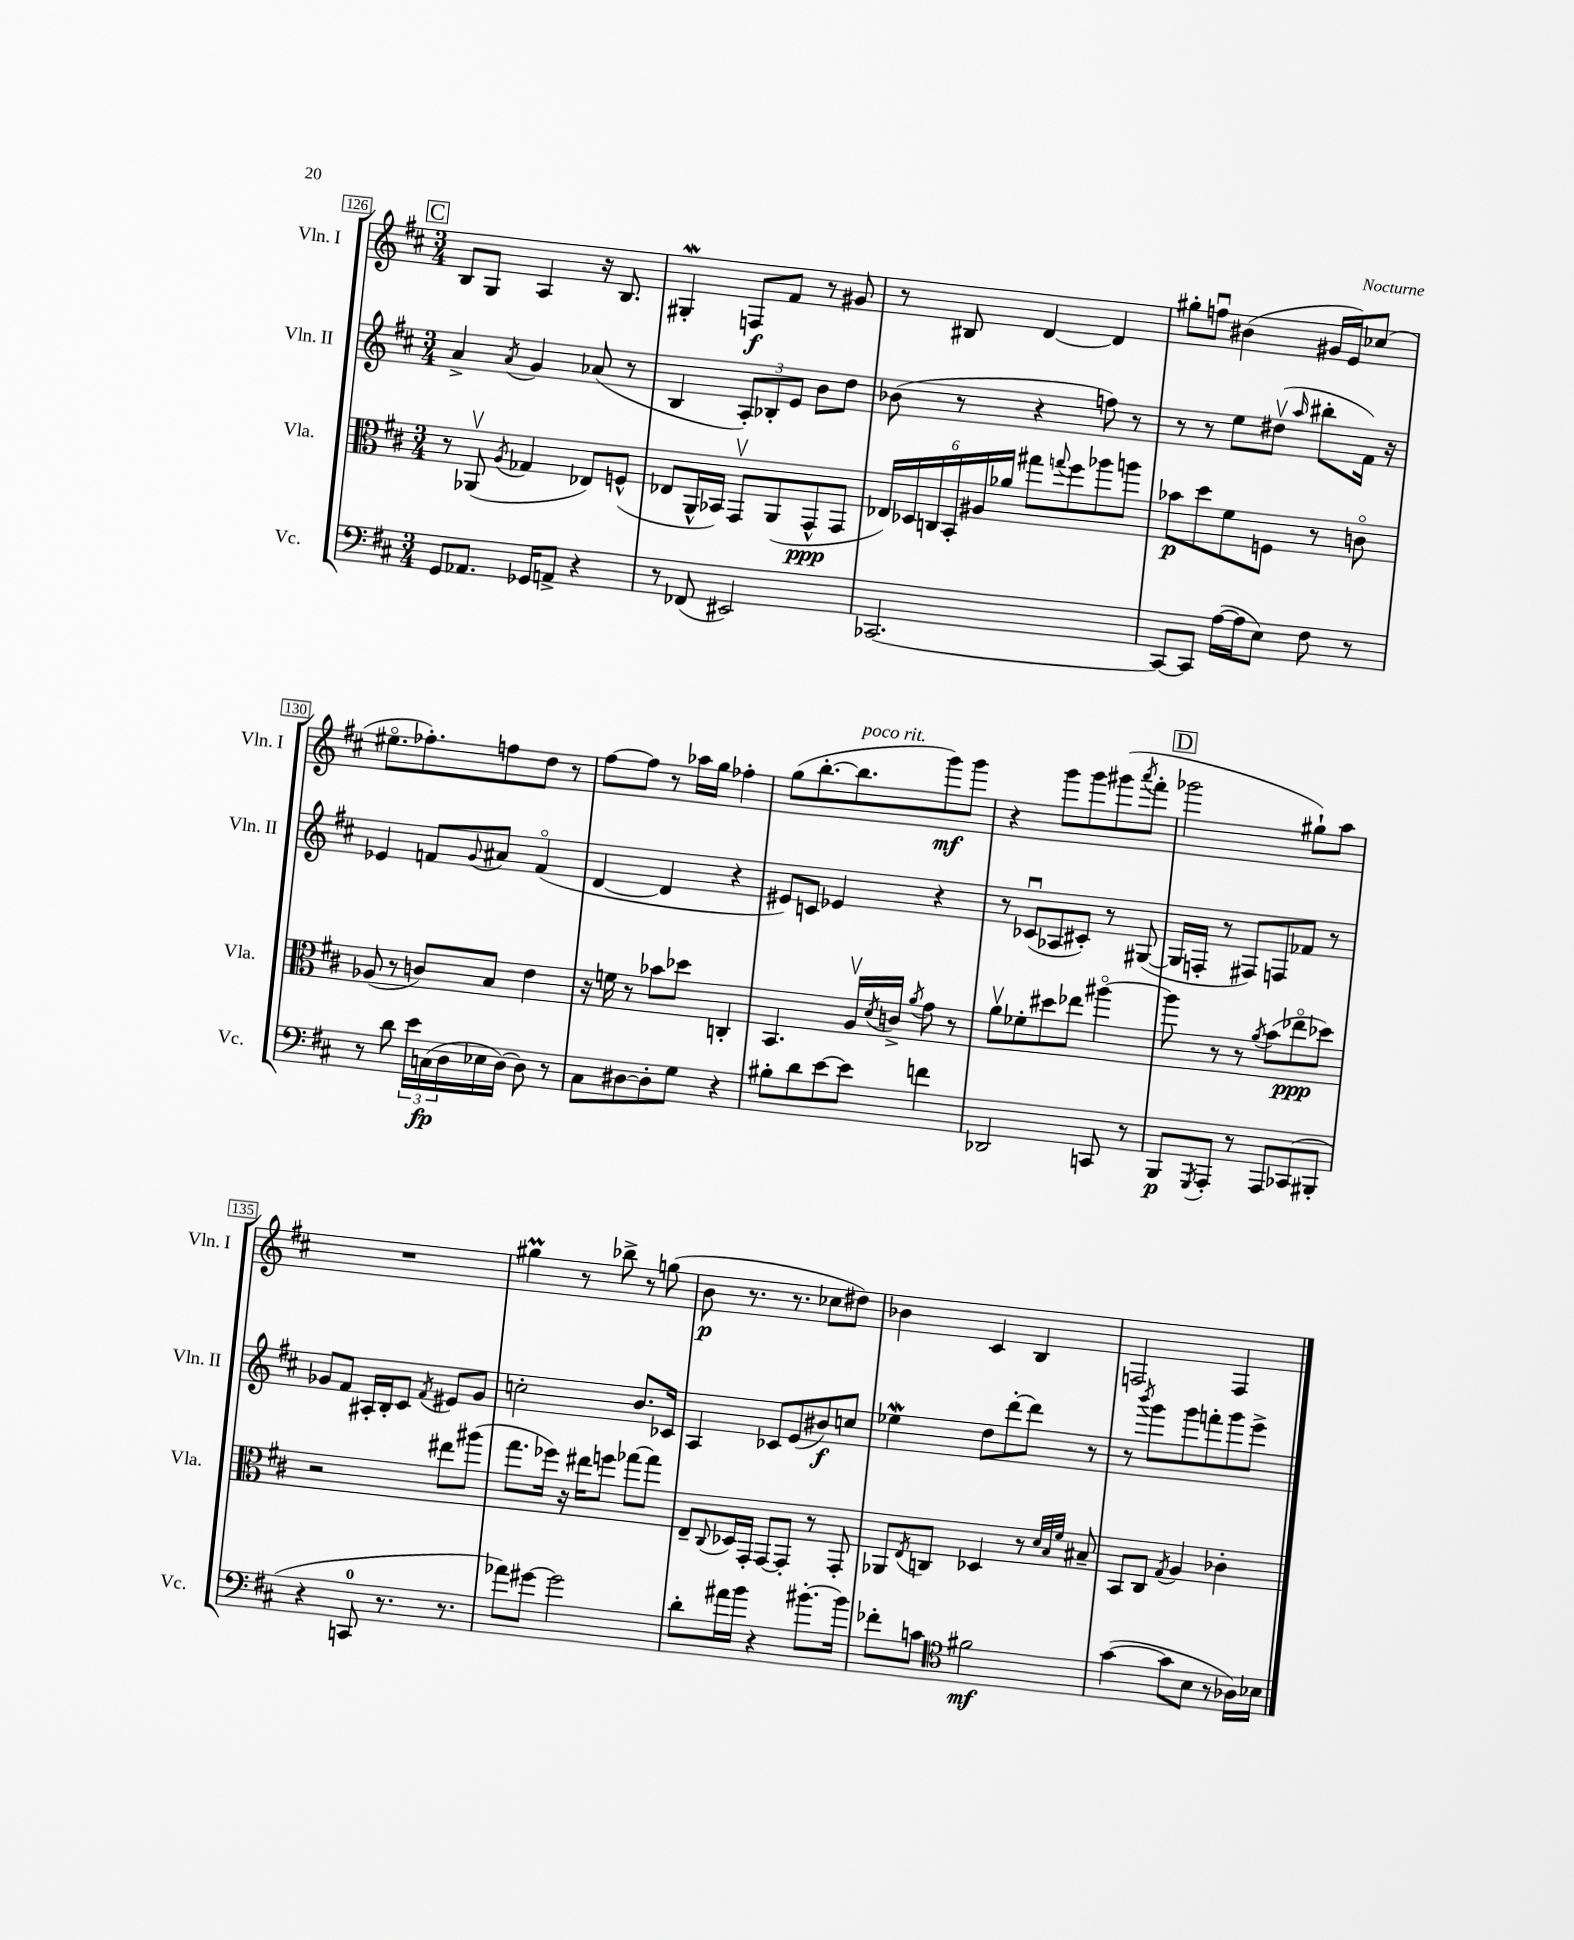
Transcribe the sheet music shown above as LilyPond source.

<<
\new StaffGroup <<
\new Staff = "s0" \with { instrumentName = "Vln. I" shortInstrumentName = "Vln. I" } {
    \clef treble \key d \major \numericTimeSignature \time 3/4
    \mark \markup { \box "C" } b8 g8 a4 r16 b8. |
    gis4-.\mordent f8\f fis'8 r8 gis'8 |
    r8 bis8 d'4~ d'4 |
    gis''8-. f''8\downbow bis'4( gis'16 e'16) ces''8( |
    eis''8.\flageolet fes''8.-.) f''8 d''8 r8 |
    fis''8~ fis''8 r8 aes''16 g''16 fes''4-. |
    g''8( b''8.~-. b''8.^\markup { \italic "poco rit." } g'''8\mf) g'''8 |
    r4 g'''8 g'''8 gis'''8( \acciaccatura { a'''8 } fis'''8-. |
    \mark \markup { \box "D" } ges'''2 gis''8-!) a''8 |
    R2. |
    gis''4\prall r8 bes''8-> r8 g''8( |
    b'8\p r8. r8. ces''8 dis''8) |
    bes'4 cis'4 b4 |
    f2 f4 \bar "|." |
}
\new Staff = "s1" \with { instrumentName = "Vln. II" shortInstrumentName = "Vln. II" } {
    \clef treble \key d \major \numericTimeSignature \time 3/4
    \mark \markup { \box "C" } a'4-> \acciaccatura { a'8 } g'4 aes'8( r8 |
    b4 \tuplet 3/2 { a8-.) bes8-. e'8 } b'8 d''8 |
    bes'8( r8 r4 f''8) r8 |
    r8 r8 e''8 dis''8\upbow( \grace { a''16 } bis''8-. fis'16) r16 |
    ees'4 f'8 \appoggiatura { g'8 } ais'8 f'4\flageolet( |
    d'4~ d'4 r4 |
    eis'8) c'8 ees'4 r4 |
    r8 ces'8\downbow( aes8 cis'8-.) r8 gis8~( |
    \mark \markup { \box "D" } gis16 f16-. r8 fis8) f8 fes'8 r8 |
    ges'8 fis'8 ais16-. b16-. cis'8 \acciaccatura { fis'8 } eis'8 ges'8 |
    c''2-. b'8. ces'16 |
    a4 ces'8 e'8( bis'8\f) c''8 |
    ees''4\mordent d''8 d'''8~-. d'''8 r8 |
    r8 \acciaccatura { b'''8 } g'''8 g'''8 f'''8-. g'''8 e'''8-> \bar "|." |
}
\new Staff = "s2" \with { instrumentName = "Vla." shortInstrumentName = "Vla." } {
    \clef alto \key d \major \numericTimeSignature \time 3/4
    \mark \markup { \box "C" } r8 aes,8\upbow( \acciaccatura { a8 } ges4 ees8) f8-^( |
    ees8 a,16-^ bes,16) g,8\upbow a,8( g,8-^\ppp g,8 |
    \tuplet 6/4 { ees16) des16 c16 b,16-. ais16 aes'16 } gis''8 \appoggiatura { g''8 } fis''8 aes''8 a''8 |
    bes'8\p d''8 fis'8 f8 r8 c'8\flageolet |
    aes8( r8 c'8) b8 e'4 |
    r16 f'16 r8 bes'8 des''8 c4-. |
    b,4. a16\upbow \acciaccatura { d'8 } c'16-> \acciaccatura { a'8 } g'8 r8 |
    a'8\upbow fes'8-. dis''8 ees''8 ais''4~\flageolet |
    \mark \markup { \box "D" } ais''8 r8 r8 \acciaccatura { a'8 } b'8( ees''8\flageolet\ppp des''8) |
    r2 eis''8 ais''8( |
    g''8. fes''16) r16 eis''16 f''8 ges''8~ ges''8 |
    e8-- \appoggiatura { cis8 } des16 g,16-. g,8~ g,8-. r8 g,8-. |
    aes,8 \acciaccatura { e8 } c8 des4 r8 \grace { d'32 b32 fis'32 } bis8-- |
    b,8 cis8 \acciaccatura { g8 } a4 ces'4-. \bar "|." |
}
\new Staff = "s3" \with { instrumentName = "Vc." shortInstrumentName = "Vc." } {
    \clef bass \key d \major \numericTimeSignature \time 3/4
    \mark \markup { \box "C" } g,8 aes,8. ges,16 a,8-> r4 |
    r8 fes,8( eis,2) |
    ces,2.~ |
    ces,8~ ces,8 a16~( a16 e8) fis8 r8 |
    r8 d'8 \tuplet 3/2 { e'16 c16\fp( d16 } ees16 d16~) d8 r8 |
    cis8 dis8~ dis8-. g8 r4 |
    bis8-. d'8 e'8~ e'8 f'4 |
    des,2 c,8 r8 |
    \mark \markup { \box "D" } b,,8\p \acciaccatura { g,,8 } a,,8-. r8 a,,8 ces,8( bis,,8-. |
    r4 c,8-0 r8. r8. |
    aes'8) gis'8~ gis'2 |
    d'8-. ais'16 b'16 r4 bis'8.~-. bis'16 |
    fes'8-. c'8 \clef tenor fis'2\mf |
    g'4~( g'8 b8 r8 aes16) bes16 \bar "|." |
}
>>
>>
\layout { \context { \Score currentBarNumber = #126 \override BarNumber.stencil = #(make-stencil-boxer 0.1 0.3 ly:text-interface::print) } }
